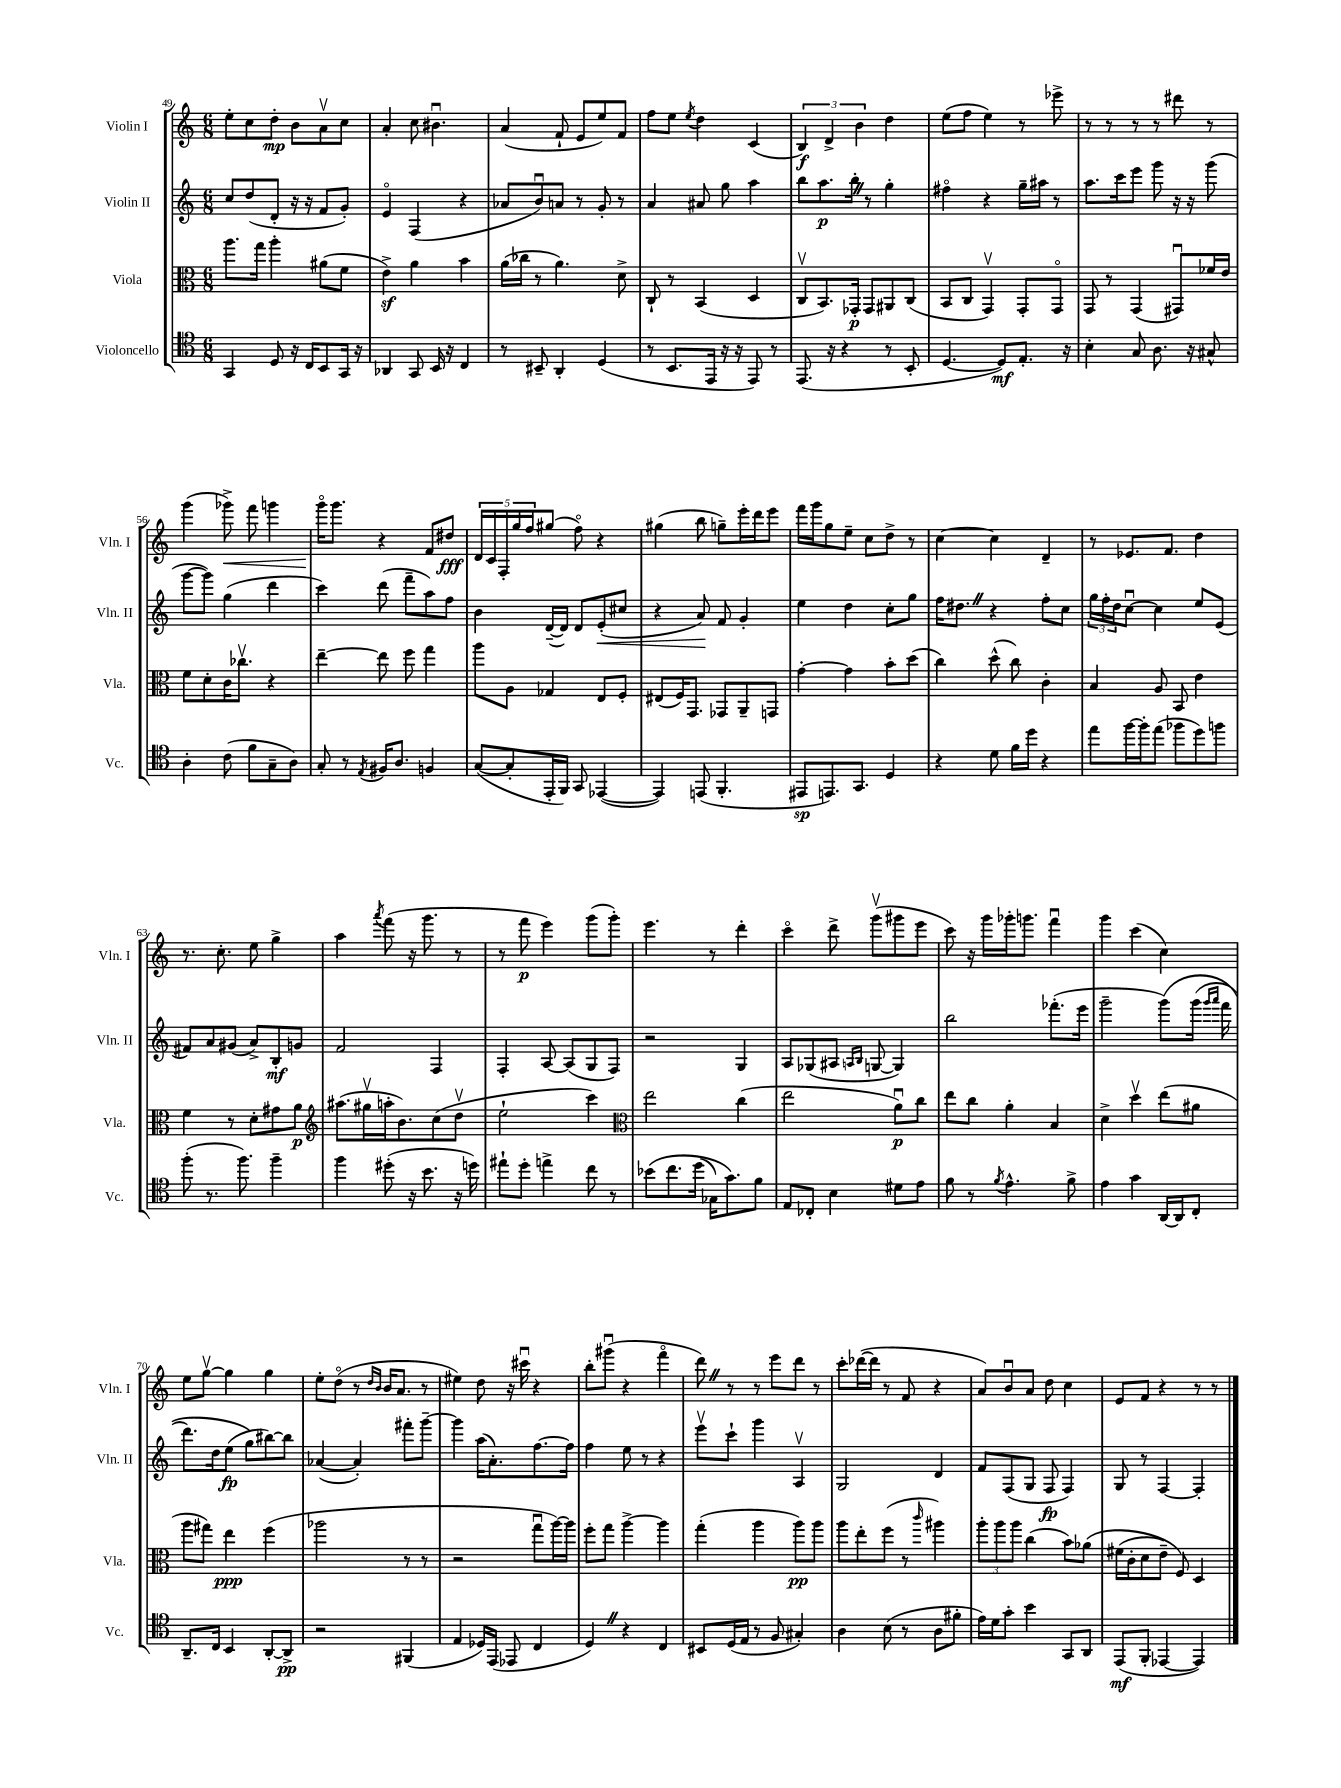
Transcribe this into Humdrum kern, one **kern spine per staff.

**kern	**dynam	**kern	**dynam	**kern	**dynam	**kern	**dynam
*part4	*part4	*part3	*part3	*part2	*part2	*part1	*part1
*staff4	*staff4	*staff3	*staff3	*staff2	*staff2	*staff1	*staff1
*I"Violoncello	*	*I"Viola	*	*I"Violin II	*	*I"Violin I	*
*I'Vc.	*	*I'Vla.	*	*I'Vln. II	*	*I'Vln. I	*
*clefC4	*	*clefC3	*	*clefG2	*	*clefG2	*
*k[]	*	*k[]	*	*k[]	*	*k[]	*
*M6/8	*	*M6/8	*	*M6/8	*	*M6/8	*
=49	=49	=49	=49	=49	=49	=49	=49
4GG/	.	8.aa\L	.	8cc/L	.	8ee'\L	.
.	.	.	.	(8dd/	.	8cc\	.
.	.	16gg\Jk	.	.	.	.	.
8D/	.	4aa'\	.	8d'/J	.	8dd'\J	mp
16r	.	.	.	16r	.	8b\L	.
16C/KL	.	.	.	16r	.	.	.
8BB/	.	(8a#X\L	.	8f/L	.	8av\	.
16GG/Jk	.	8f\J	.	8g'/J)	.	8cc\J	.
16r	.	.	.	.	.	.	.
=50	=50	=50	=50	=50	=50	=50	=50
4AA-X/	.	4ez^\)	.	4e/	.	4a'/	.
8GG/	.	4a\	.	(4F/	.	8cc\	.
16BB/	.	.	.	.	.	4.b#Xu\	.
16r	.	.	.	.	.	.	.
4C/	.	4b\	.	4r	.	.	.
=51	=51	=51	=51	=51	=51	=51	=51
8r	.	(16a\LL	.	8a-X/L	.	(4a/	.
.	.	16cc-X\JJ	.	.	.	.	.
8BB#X~/	.	8r	.	8bu/)	.	.	.
4AA'/	.	4.a\)	.	8an/J	.	8f`/	.
.	.	.	.	8r	.	8e/L	.
(4D/	.	.	.	8g'/	.	8ee/)	.
.	.	8d^\	.	8r	.	8f/J	.
=52	=52	=52	=52	=52	=52	=52	=52
8r	.	8C`/	.	4a/	.	8ff\L	.
8.BB/L	.	8r	.	.	.	8ee\J	.
.	.	.	.	.	.	8qee/	.
.	.	(4BB/	.	8a#X/	.	4dd\	.
16EE/Jk	.	.	.	.	.	.	.
16r	.	.	.	8gg\	.	.	.
16r	.	.	.	.	.	.	.
8EE/)	.	4D/	.	4aa\	.	(4c/	.
8r	.	.	.	.	.	.	.
=53	=53	=53	=53	=53	=53	=53	=53
(8.EE/	.	8Cv/L	.	8bb\L	.	6B/)	f
.	.	8.BB/)	.	8.aa\	p	.	.
.	.	.	.	.	.	6d^/	.
16r	.	.	.	.	.	.	.
4r	.	.	.	.	.	.	.
.	.	16GG-X'/Jk	p	16bb'Z\Jk	.	.	.
.	.	.	.	.	.	6b\	.
.	.	8GG-/L	.	8r	.	.	.
8r	.	8AA#X/	.	4gg'\	.	4dd\	.
8BB'/	.	(8C/J	.	.	.	.	.
=54	=54	=54	=54	=54	=54	=54	=54
[4.D/	.	8BB/L	.	4ff#X\	.	(8ee\L	.
.	.	8C/J	.	.	.	8ff\J	.
.	.	4GGv/)	.	4r	.	4ee\)	.
8D/L])	mf	.	.	.	.	.	.
8.E'/J	.	8GG'/L	.	16gg~\LL	.	8r	.
.	.	.	.	16aa#X\JJ	.	.	.
.	.	8GG/J	.	8r	.	8eee-X^\	.
16r	.	.	.	.	.	.	.
=55	=55	=55	=55	=55	=55	=55	=55
4B'\	.	8GG/	.	8.aa\L	.	8r	.
.	.	8r	.	.	.	8r	.
.	.	.	.	16ccc\k	.	.	.
8G/	.	(4GG/	.	8eee\J	.	8r	.
8.A\	.	.	.	8ggg\	.	8r	.
.	.	8GG#Xu/L)	.	16r	.	8ddd#X\	.
16r	.	.	.	16r	.	.	.
8G#X^^/	.	16f-X/L	.	(8ggg\	.	8r	.
.	.	16e/JJ	.	.	.	.	.
!!LO:LB:g=z
=56	=56	=56	=56	=56	=56	=56	=56
4A'\	.	8f\L	.	[8ggg\L	.	(4ggg\	.
.	.	8d'\	.	8ggg\J])	.	.	.
!	!	!	!	!	!	!	!LO:HP:b
(8c\	.	16c\K	.	(4gg\	.	8ggg-X^\)	<
.	.	8.cc-Xv\J	.	.	.	.	.
8f\L	.	.	.	.	.	8fff\	.
8G~\	.	4r	.	4ddd\	.	4gggn\	.
8A\J)	.	.	.	.	.	.	.
=57	=57	=57	=57	=57	=57	=57	=57
8G'/	.	[4ee~\	.	4ccc\)	.	16ggg\KL	.
.	.	.	.	.	.	8.ggg\J	[
8r	.	.	.	.	.	.	.
8qE/	.	.	.	.	.	.	.
16F#X/KL	.	8ee\]	.	(8ddd\	.	4r	.
8.A/J	.	.	.	.	.	.	.
.	.	8ff\	.	8fff~\L	.	.	.
4Fn/	.	4gg\	.	8aa\)	.	8f/L	.
.	.	.	.	8ff\J	.	8dd#X/J	fff
=58	=58	=58	=58	=58	=58	=58	=58
([8G/L	.	8aa\L	.	4b\	.	20d/LL	.
.	.	.	.	.	.	20c/	.
.	.	.	.	.	.	20F'/	.
8G'/]	.	8A\J	.	.	.	.	.
.	.	.	.	.	.	20gg/	.
.	.	.	.	.	.	20ff/J	.
16EE'/L	.	4G-X/	.	([16d~/LL	.	(8gg#X/J	.
16FF/JJ)	.	.	.	16d/JJ])	.	.	.
8GG/	.	.	.	8d/L	.	8ff\)	.
!	!	!	!	!	!LO:HP:b	!	!
([4EE-X/	.	8E/L	.	(8e'/	<	4r	.
.	.	8F'/J	.	8cc#X/J	.	.	.
=59	=59	=59	=59	=59	=59	=59	=59
4EE-/])	.	(8E#X/L	.	4r	.	(4gg#X\	.
.	.	16F/K)	.	.	.	.	.
.	.	8.GG/J	.	.	.	.	.
(8EEn/	.	.	.	8a/)	.	8bb\	.
4.FF'/	.	8GG-X/L	.	8f/	[	8ggn~\L)	.
.	.	8AA~/	.	4g'/	.	16eee'\L	.
.	.	.	.	.	.	16ddd\J	.
.	.	8GGn/J	.	.	.	8eee\J	.
=60	=60	=60	=60	=60	=60	=60	=60
8EE#X/L	sp	[4g'\	.	4ee\	.	16fff\LL	.
.	.	.	.	.	.	16ggg\J	.
8.EEn/)	.	.	.	.	.	8gg\	.
.	.	4g\]	.	4dd\	.	8ee~\J	.
8.GG/J	.	.	.	.	.	.	.
.	.	.	.	.	.	8cc\L	.
4D/	.	8b'\L	.	8cc'\L	.	8dd^\J	.
.	.	(8dd\J	.	8gg\J	.	8r	.
=61	=61	=61	=61	=61	=61	=61	=61
4r	.	4cc\)	.	16ff\KL	.	[4cc\	.
.	.	.	.	8.dd#XZ\J	.	.	.
8d\	.	(8dd^^\	.	4r	.	4cc\]	.
16f\LL	.	8cc\)	.	.	.	.	.
16dd\JJ	.	.	.	.	.	.	.
4r	.	4c'\	.	8ff'\L	.	4d~/	.
.	.	.	.	8cc\J	.	.	.
=62	=62	=62	=62	=62	=62	=62	=62
8ee\L	.	4B/	.	24gg\LL	.	8r	.
.	.	.	.	24ff'\	.	.	.
.	.	.	.	24dd\J	.	.	.
[16ff\L	.	.	.	[8ccu\J	.	8.e-X/L	.
16ff'\J]	.	.	.	.	.	.	.
(8ee\J	.	8A/	.	4cc\]	.	.	.
.	.	.	.	.	.	8.f/J	.
8ff-X\L	.	8BB/	.	.	.	.	.
8dd\)	.	4e\	.	8ee/L	.	4dd\	.
8ffn\J	.	.	.	(8e/J	.	.	.
!!LO:LB:g=z
=63	=63	=63	=63	=63	=63	=63	=63
(8ff'\	.	4f\	.	8f#X/L)	.	8.r	.
8.r	.	.	.	8a/	.	.	.
.	.	.	.	.	.	8.cc'\	.
.	.	8r	.	(8g#X/J	.	.	.
8.ff\)	.	.	.	.	.	.	.
.	.	8d'\L	.	8a^/L)	.	8ee\	.
4ff~\	.	8g#X\	.	8B'/	mf	4gg^\	.
.	.	8a\J	p	8gn/J	.	.	.
=64	=64	=64	=64	=64	=64	=64	=64
*	*	*clefG2	*	*	*	*	*
4ff\	.	(8.aa#X\L	.	2f/	.	4aa\	.
.	.	16gg#Xv\L	.	.	.	.	.
.	.	.	.	.	.	8qaaa/	.
(8dd#X'\	.	16aan'\J	.	.	.	(8fff\	.
.	.	8.b\)	.	.	.	.	.
16r	.	.	.	.	.	16r	.
8.b\	.	.	.	.	.	8.ggg\	.
.	.	(8cc\	.	4F/	.	.	.
16r	.	8ddv\J	.	.	.	8r	.
16ddn\)	.	.	.	.	.	.	.
=65	=65	=65	=65	=65	=65	=65	=65
8ee#X`\L	.	2ee`\	.	4F'/	.	8r	.
8dd'\J	.	.	.	.	.	8fff\	p
4een^\	.	.	.	[8A/	.	4eee\)	.
.	.	.	.	(8A/L]	.	.	.
8cc\	.	4ccc\)	.	8G/	.	(8ggg\L	.
8r	.	.	.	8F/J)	.	8ggg'\J)	.
=66	=66	=66	=66	=66	=66	=66	=66
*	*	*clefC3	*	*	*	*	*
(8b-X\L	.	2ee\	.	2r	.	4.eee\	.
8.cc\	.	.	.	.	.	.	.
(16dd\Jk	.	.	.	.	.	.	.
16G-X\KL)	.	.	.	.	.	8r	.
8.g\)	.	.	.	.	.	.	.
.	.	(4cc\	.	4G/	.	4ddd'\	.
8f\J	.	.	.	.	.	.	.
=67	=67	=67	=67	=67	=67	=67	=67
8E/L	.	2ee\	.	8A/L	.	4ccc\	.
8C-X'/J	.	.	.	(8G-X/	.	.	.
4B\	.	.	.	8A#X/J	.	8ddd^\	.
.	.	.	.	16qqAn/LL	.	.	.
.	.	.	.	16qqB/JJ	.	.	.
.	.	.	.	[8Gn/	.	(8gggv\L	.
8d#X\L	.	8au\L)	p	4G/])	.	8ggg#X\	.
8e\J	.	8cc\J	.	.	.	8eee\J	.
=68	=68	=68	=68	=68	=68	=68	=68
8f\	.	8ee\L	.	2bb\	.	8ccc\)	.
8r	.	8cc\J	.	.	.	16r	.
.	.	.	.	.	.	16ggg\LL	.
8qf/	.	.	.	.	.	.	.
4.e^^\	.	4a'\	.	.	.	16ggg-X'\J	.
.	.	.	.	.	.	8.gggn\J	.
.	.	4B/	.	(8.fff-X'\L	.	4fffu\	.
8f^\	.	.	.	.	.	.	.
.	.	.	.	16eee\Jk	.	.	.
=69	=69	=69	=69	=69	=69	=69	=69
4e\	.	4d^\	.	2ggg~\	.	4ggg\	.
4g\	.	4ddv\	.	.	.	(4ccc\	.
[16AA/LL	.	(8ee\L	.	(8ggg\L)	.	4cc\)	.
16AA/J]	.	.	.	.	.	.	.
8C'/J	.	8a#X\J	.	(16ggg\Jk	.	.	.
.	.	.	.	16qqggg/LL	.	.	.
.	.	.	.	16qqaaa/JJ	.	.	.
.	.	.	.	16fff\	.	.	.
!!LO:LB:g=z
=70	=70	=70	=70	=70	=70	=70	=70
8.AA~/L	.	8aa\L	.	8.ddd\L)	.	8ee\L	.
.	.	8gg#X\J)	.	.	.	[8ggv\J	.
16C/Jk	.	.	.	16dd\k	.	.	.
4BB/	.	4ee\	ppp	(8ee\J	fp	4gg\]	.
.	.	.	.	8gg\L)	.	.	.
[8AA'/L	.	(4ff\	.	[8bb#X\)	.	4gg\	.
8AA^/J]	pp	.	.	8bb#\J]	.	.	.
=71	=71	=71	=71	=71	=71	=71	=71
2r	.	2aa-X\	.	([4a-X/	.	8ee'\L	.
.	.	.	.	.	.	(8dd\J	.
.	.	.	.	4a-'/])	.	8r	.
.	.	.	.	.	.	16qqdd/LL	.
.	.	.	.	.	.	16qqb/JJ	.
.	.	.	.	.	.	16b/KL	.
.	.	.	.	.	.	8.a/J	.
(4FF#X/	.	8r	.	8fff#X'\L	.	.	.
.	.	8r	.	[8ggg~\J	.	8r	.
=72	=72	=72	=72	=72	=72	=72	=72
4E/	.	2r	.	4ggg\]	.	4ee#X\)	.
16D-X/LL)	.	.	.	(16aa\KL	.	8dd\	.
(16EE/JJ	.	.	.	8.a'\)	.	.	.
8EE-X/	.	.	.	.	.	16r	.
.	.	.	.	.	.	16ccc#Xu\	.
4C/	.	8ggu\L	.	[8.ff\	.	4r	.
.	.	[16aa\L)	.	.	.	.	.
.	.	16aa\JJ]	.	16ff\Jk]	.	.	.
=73	=73	=73	=73	=73	=73	=73	=73
4DZ/)	.	8ff'\L	.	4ff\	.	8bb'\L	.
.	.	8gg\J	.	.	.	(8ggg#Xu\J	.
4r	.	[4aa^\	.	8ee\	.	4r	.
.	.	.	.	8r	.	.	.
4C/	.	4aa\]	.	4r	.	4fff\	.
=74	=74	=74	=74	=74	=74	=74	=74
8BB#X/L	.	(4gg'\	.	8eeev\L	.	8dddZ\)	.
(16D/L	.	.	.	8ccc`\J	.	8r	.
16E/JJ	.	.	.	.	.	.	.
8r	.	4aa\	.	4ggg\	.	8r	.
8F/	.	.	.	.	.	8eee\L	.
4G#X'/)	.	8aa\L)	pp	4Av/	.	8ddd\J	.
.	.	8aa\J	.	.	.	8r	.
=75	=75	=75	=75	=75	=75	=75	=75
4A\	.	8aa\L	.	2G/	.	8ccc'\L	.
.	.	8ee'\	.	.	.	([16ddd-X\L	.
.	.	.	.	.	.	16ddd-\JJ]	.
(8B\	.	(8ff\J	.	.	.	8r	.
8r	.	8r	.	.	.	8f/	.
.	.	16qqccc/	.	.	.	.	.
8A\L	.	4aa#X\)	.	4d/	.	4r	.
8f#X'\J	.	.	.	.	.	.	.
=76	=76	=76	=76	=76	=76	=76	=76
16e\LL)	.	12aa'\L	.	8f/L	.	8a/L)	.
16d\J	.	.	.	.	.	.	.
.	.	12aa\	.	.	.	.	.
8g'\J	.	.	.	(8F/	.	8bu/	.
.	.	12aa\J	.	.	.	.	.
4b\	.	(4cc\	.	8G/J	.	8a/J	.
.	.	.	.	8F/	fp	8dd\	.
8GG/L	.	8b\L)	.	4F/)	.	4cc\	.
8AA/J	.	(8a-X\J	.	.	.	.	.
=77	=77	=77	=77	=77	=77	=77	=77
(8EE/L	mf	(16f#X\LL	.	8G/	.	8e/L	.
.	.	16c'\J	.	.	.	.	.
8FF'/J	.	8d\	.	8r	.	8f/J	.
[4EE-X/	.	8e~\J)	.	[4F/	.	4r	.
.	.	8F/)	.	.	.	.	.
4EE-/])	.	4D/	.	4F'/]	.	8r	.
.	.	.	.	.	.	8r	.
==	==	==	==	==	==	==	==
*-	*-	*-	*-	*-	*-	*-	*-
